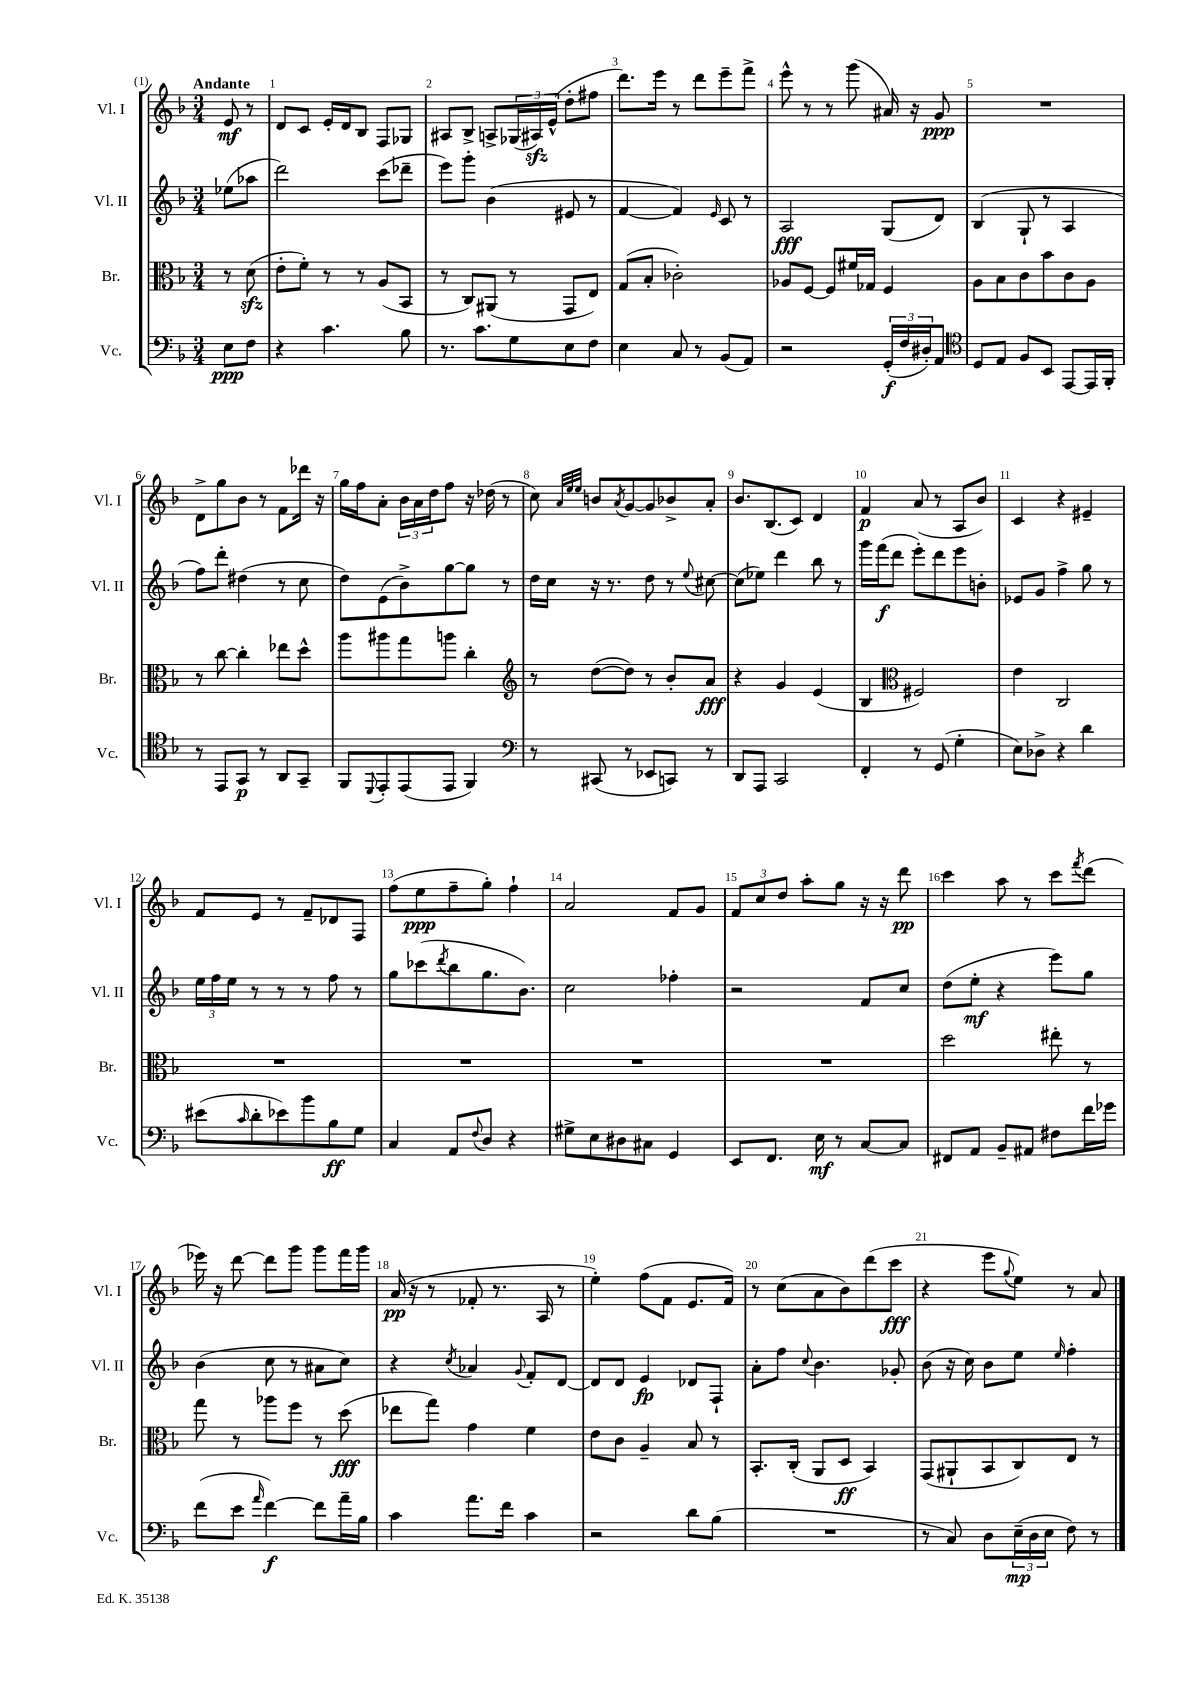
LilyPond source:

<<
\new StaffGroup <<
\new Staff = "s0" \with { instrumentName = "Vl. I" shortInstrumentName = "Vl. I" } {
    \clef treble \key f \major \numericTimeSignature \time 3/4 \partial 4 \tempo "Andante"
    e'8\mf r8 |
    d'8 c'8 e'16-. d'16 bes8 f8 ges8 |
    ais8 bes8-> a8-> \tuplet 3/2 { ges16( ais16\sfz) e'16-^( } d''8-. fis''8 |
    d'''8.) e'''16 r8 d'''8 e'''8-- f'''8-> |
    e'''8-^ r8 r8 g'''8( ais'16) r16 g'8\ppp |
    R2. |
    d'8-> g''8 bes'8 r8 f'8 des'''16 r16 |
    g''16 f''16 a'8-. \tuplet 3/2 { bes'16 a'16 d''16 } f''8 r16 des''16( r8 |
    c''8) \grace { a'32 e''32 e''32 } b'8 \acciaccatura { a'8 } g'8~ g'8 bes'8-> a'8-. |
    bes'8. bes8.( c'8) d'4 |
    f'4\p a'8( r8 a8 bes'8) |
    c'4 r4 eis'4-- |
    f'8 e'8 r8 f'8-- des'8 f8 |
    f''8( e''8\ppp f''8-- g''8-.) f''4-! |
    a'2 f'8 g'8 |
    \tuplet 3/2 { f'8 c''8 d''8 } a''8-. g''8 r16 r16 d'''8\pp |
    c'''4 a''8 r8 c'''8 \acciaccatura { f'''8 } d'''8( |
    ees'''16) r16 d'''8~ d'''8 g'''8 g'''8 f'''16 g'''16 |
    a'16\pp( r16 r8 fes'8-. r8. a16 r8 |
    e''4-.) f''8( f'8 e'8. f'16) |
    r8 c''8( a'8 bes'8) d'''8( c'''8\fff |
    r4 e'''8 \appoggiatura { g''8 } e''8) r8 a'8 \bar "|." |
}
\new Staff = "s1" \with { instrumentName = "Vl. II" shortInstrumentName = "Vl. II" } {
    \clef treble \key f \major \numericTimeSignature \time 3/4 \partial 4
    ees''8( aes''8 |
    d'''2) c'''8( des'''8-- |
    e'''8) g'''8-. bes'4( eis'8 r8 |
    f'4~ f'4) \grace { e'16 } c'8 r8 |
    a2\fff g8( d'8) |
    bes4( g8-! r8 a4 |
    f''8) d'''8-. dis''4( r8 c''8 |
    d''8) e'8( bes'8->) g''8~ g''8 r8 |
    d''16 c''16 r16 r8. d''8 r8 \appoggiatura { e''8 } cis''8~ |
    cis''8( ees''8) d'''4 bes''8 r8 |
    g'''16 f'''16\f( d'''8 e'''8-.) d'''8 e'''8 b'8-. |
    ees'8 g'8 f''4-> g''8 r8 |
    \tuplet 3/2 { e''16 f''16 e''16 } r8 r8 r8 f''8 r8 |
    g''8 ces'''8( \acciaccatura { d'''8 } bes''8 g''8. bes'8.) |
    c''2 fes''4-. |
    r2 f'8 c''8 |
    d''8( e''8-.\mf r4 e'''8) g''8 |
    bes'4( c''8 r8 ais'8 c''8) |
    r4 \acciaccatura { c''8 } aes'4 \appoggiatura { g'8 } f'8-. d'8~ |
    d'8 d'8 e'4\fp des'8 f8-! |
    a'8-. f''8 \appoggiatura { c''8 } bes'4. ges'8-. |
    bes'8( r16 c''16) bes'8 e''8 \grace { e''16 } f''4-. \bar "|." |
}
\new Staff = "s2" \with { instrumentName = "Br." shortInstrumentName = "Br." } {
    \clef alto \key f \major \numericTimeSignature \time 3/4 \partial 4
    r8 d'8\sfz( |
    e'8-. f'8-.) r8 r8 a8( bes,8 |
    r8 c8) ais,8( r8 g,8 e8) |
    g8( bes8-. ces'2-.) |
    aes8 f8~ f8 fis'16 ges16 f4 |
    a8 bes8 c'8 bes'8 c'8 a8 |
    r8 c''8~ c''4-. ees''8 d''8-^ |
    a''8 ais''8 g''8 a''8 c''4-. |
    \clef treble r8 d''8~( d''8) r8 bes'8-. a'8\fff |
    r4 g'4 e'4( |
    bes4 \clef alto fis2) |
    e'4 c2 |
    R2. |
    R2. |
    R2. |
    R2. |
    d''2 eis''8-. r8 |
    g''8 r8 aes''8 f''8 r8 d''8\fff( |
    ees''8 g''8) g'4 f'4 |
    e'8 c'8 a4-- bes8 r8 |
    bes,8.-. c16-.( a,8 d8\ff bes,4) |
    g,8( ais,8-! bes,8 c8) e8 r8 \bar "|." |
}
\new Staff = "s3" \with { instrumentName = "Vc." shortInstrumentName = "Vc." } {
    \clef bass \key f \major \numericTimeSignature \time 3/4 \partial 4
    e8\ppp f8 |
    r4 c'4. bes8 |
    r8. c'8. g8 e8 f8 |
    e4 c8 r8 bes,8( a,8) |
    r2 \tuplet 3/2 { g,16-.\f( f16 dis16-.) } a,8 |
    \clef tenor d8 e8 f8 bes,8 e,8~ e,16 f,16-. |
    r8 e,8 g,8\p r8 a,8 g,8-- |
    f,8 \appoggiatura { d,8 } e,8-. e,8( e,8 f,4) |
    \clef bass r8 cis,8( r8 ees,8 c,8) r8 |
    d,8 a,,8 c,2 |
    f,4-. r8 g,8( g4-. |
    e8) des8-> r4 d'4 |
    eis'8( \grace { c'16 } d'8-. ees'8) bes'8 bes8\ff g8 |
    c4 a,8 \appoggiatura { f8 } d8 r4 |
    gis8-> e8 dis8 cis8 g,4 |
    e,8 f,8. e16\mf r8 c8~ c8 |
    fis,8 a,8 bes,8-- ais,8 fis8 f'16 ges'16 |
    f'8( e'8 \grace { a'16 } f'4~\f) f'8 a'16-- bes16 |
    c'4 a'8. f'16 c'4 |
    r2 d'8 bes8( |
    R2. |
    r8 c8) d8 \tuplet 3/2 { e16--\mp( d16 e16 } f8) r8 \bar "|." |
}
>>
>>
\layout { \context { \Score \override BarNumber.break-visibility = ##(#f #t #t) barNumberVisibility = #all-bar-numbers-visible } }
